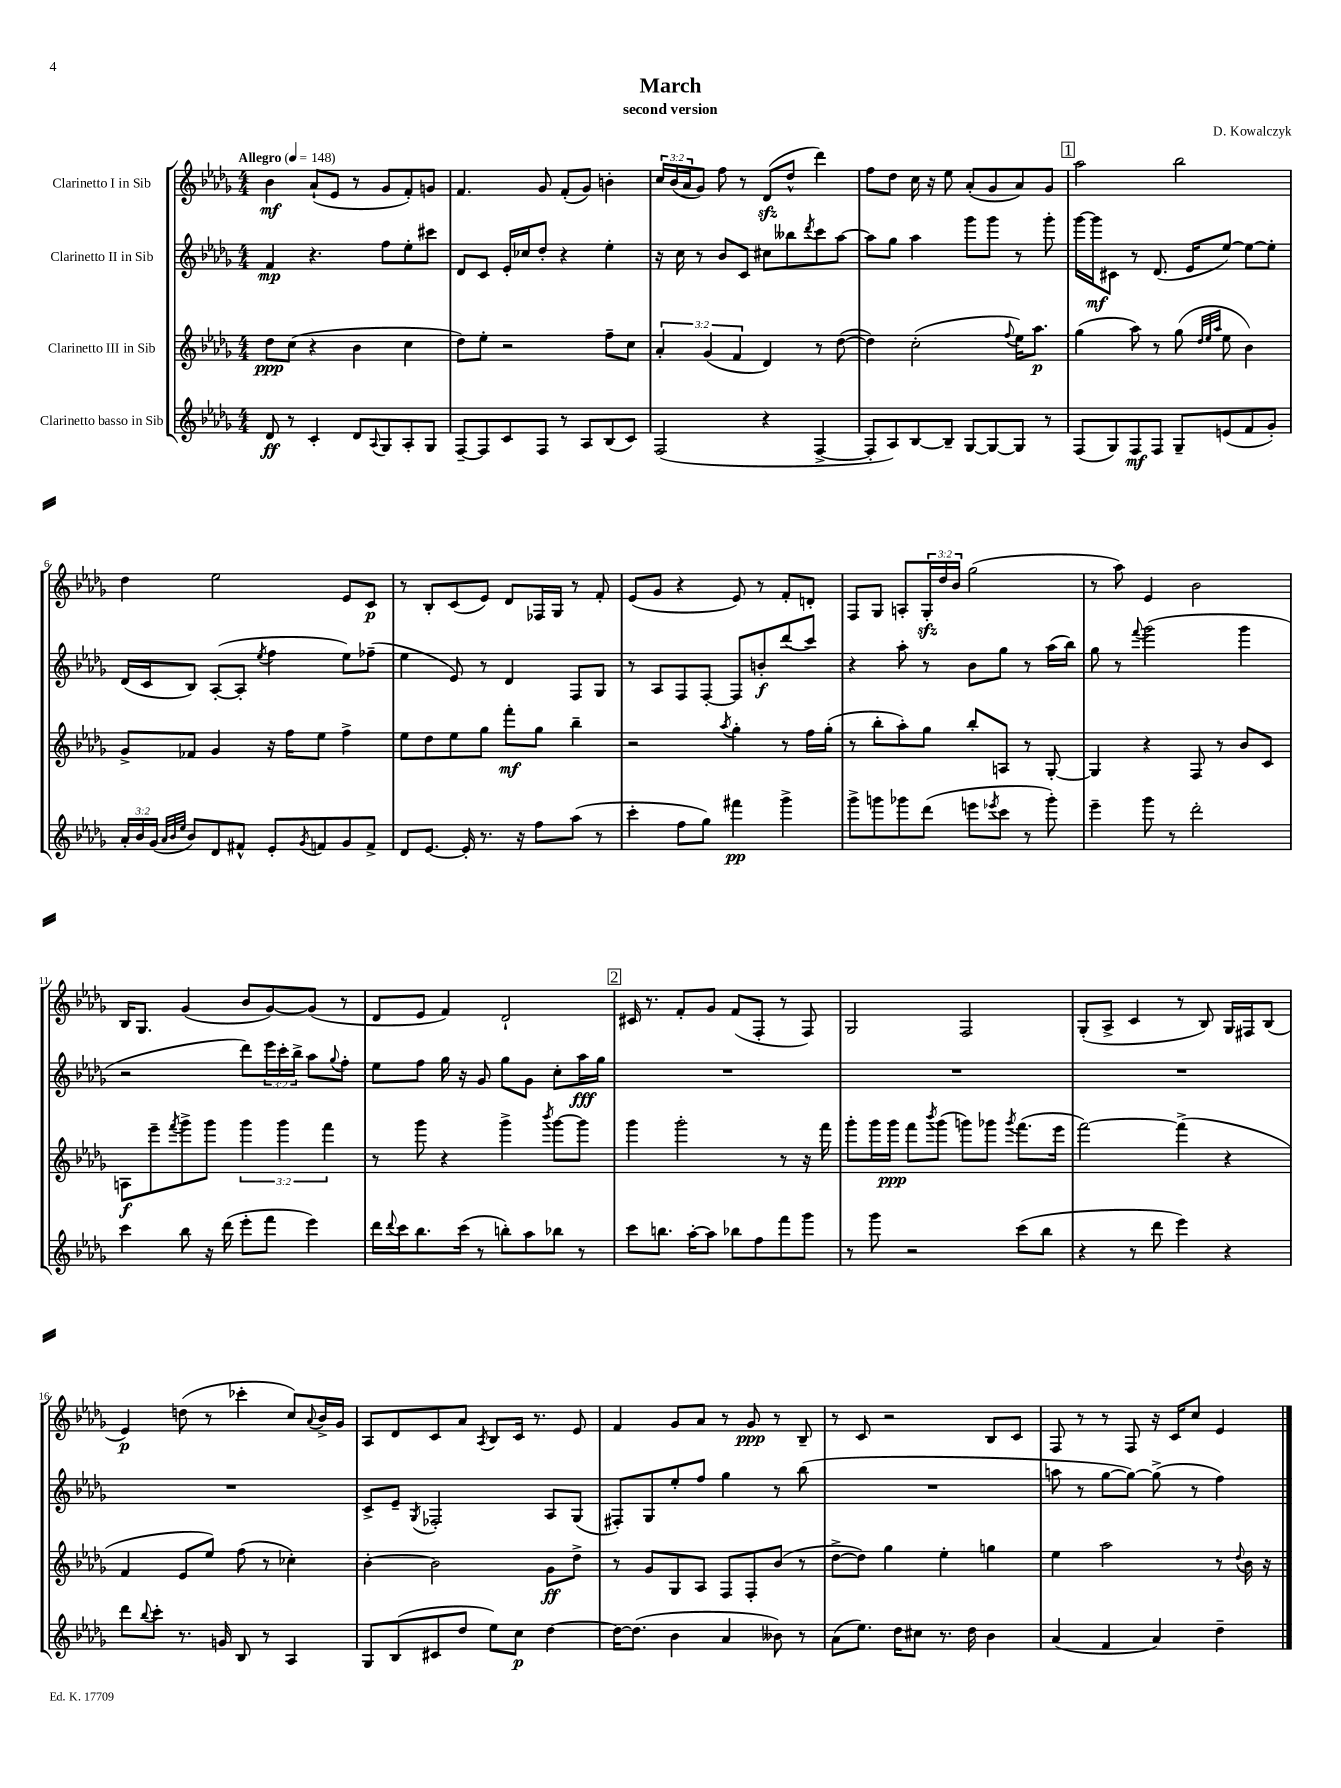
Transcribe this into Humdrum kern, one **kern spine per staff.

**kern	**dynam	**kern	**dynam	**kern	**dynam	**kern	**dynam
*part4	*part4	*part3	*part3	*part2	*part2	*part1	*part1
*staff4	*staff4	*staff3	*staff3	*staff2	*staff2	*staff1	*staff1
*I"Clarinetto basso in Sib	*	*I"Clarinetto III in Sib	*	*I"Clarinetto II in Sib	*	*I"Clarinetto I in Sib	*
*clefG2	*	*clefG2	*	*clefG2	*	*clefG2	*
*k[b-e-a-d-g-]	*	*k[b-e-a-d-g-]	*	*k[b-e-a-d-g-]	*	*k[b-e-a-d-g-]	*
*M4/4	*	*M4/4	*	*M4/4	*	*M4/4	*
*MM148	*	*MM148	*	*MM148	*	*MM148	*
=1	=1	=1	=1	=1	=1	=1	=1
!	!	!	!	!	!	!LO:TX:a:B:t=Allegro	!
8d-/	ff	8dd-\L	ppp	4f/	mp	4b-\	mf
8r	.	(8cc\J	.	.	.	.	.
4c'/	.	4r	.	4.r	.	(8a-`/L	.
.	.	.	.	.	.	8e-/J	.
8d-/L	.	4b-\	.	.	.	8r	.
8qqA-/	.	.	.	.	.	.	.
8G-/	.	.	.	8ff\L	.	8g-/L	.
8A-'/	.	4cc\	.	8ee-'\	.	8f'/)	.
8G-/J	.	.	.	8ccc#X\J	.	8gn/J	.
=2	=2	=2	=2	=2	=2	=2	=2
[8F~/L	.	8dd-\L)	.	8d-/L	.	4.f/	.
8F/]	.	8ee-'\J	.	8c/J	.	.	.
8c/	.	2r	.	16e-'/LL	.	.	.
.	.	.	.	16cc-X/J	.	.	.
8F/J	.	.	.	8dd-'/J	.	8g-/	.
8r	.	.	.	4r	.	(8f'/L	.
8A-/L	.	.	.	.	.	8g-/J)	.
(8B-/	.	8ff~\L	.	4ee-'\	.	4bn'\	.
8c/J)	.	8cc\J	.	.	.	.	.
=3	=3	=3	=3	=3	=3	=3	=3
(2F/	.	6a-'/	.	16r	.	24cc/LL	.
.	.	.	.	.	.	(24b-/	.
.	.	.	.	16cc\	.	.	.
.	.	.	.	.	.	24a-/J	.
.	.	.	.	8r	.	8g-/J)	.
.	.	(6g-/	.	.	.	.	.
.	.	.	.	8b-/L	.	8ff\	.
.	.	6f/	.	.	.	.	.
.	.	.	.	8c/J	.	8r	.
4r	.	4d-/)	.	8cc#X\L	.	(8d-zz/L	.
.	.	.	.	8bb--X\	.	8dd-^^/J	.
.	.	.	.	8qddd-/	.	.	.
[4F^/	.	8r	.	8ccc\	.	4ddd-\)	.
.	.	([8dd-\	.	[8aa-\J	.	.	.
=4	=4	=4	=4	=4	=4	=4	=4
8F'/L]	.	4dd-\])	.	8aa-\L]	.	8ff\L	.
8A-/)	.	.	.	8gg-\J	.	8dd-\J	.
[8B-/	.	(2cc'\	.	4aa-\	.	16cc\	.
.	.	.	.	.	.	16r	.
8B-~/J]	.	.	.	.	.	8ee-\	.
[8G-/L	.	.	.	8ggg-\L	.	(8a-'/L	.
8G-/_	.	.	.	8ggg-\J	.	8g-/	.
.	.	8qqff/	.	.	.	.	.
8G-/J]	.	16ee-\KL)	.	8r	.	8a-/)	.
.	.	8.aa-\J	p	.	.	.	.
8r	.	.	.	8ggg-'\	.	8g-/J	.
!!LO:REH:place=s1:t=1
=5	=5	=5	=5	=5	=5	=5	=5
(8F/L	.	(4gg-\	.	[16ggg-\LL	.	2aa-\	.
.	.	.	.	16ggg-\J]	mf	.	.
8G-/)	.	.	.	8c#X\J	.	.	.
8F/	mf	8aa-\)	.	8r	.	.	.
8F/J	.	8r	.	(8.d-/	.	.	.
8G-~/L	.	(8gg-\	.	.	.	2bb-\	.
.	.	.	.	16e-/KL	.	.	.
.	.	32qqdd-/LLL	.	.	.	.	.
.	.	32qqee-/	.	.	.	.	.
.	.	32qqaa-/JJJ	.	.	.	.	.
(8en/	.	8ee-\	.	[8ee-/J)	.	.	.
8f/	.	4b-\)	.	8ee-\L_	.	.	.
8g-'/J)	.	.	.	8ee-'\J]	.	.	.
!!LO:LB:g=z
=6	=6	=6	=6	=6	=6	=6	=6
24a-'/LL	.	8g-^/L	.	(16d-/LL	.	4dd-\	.
24b-/	.	.	.	.	.	.	.
.	.	.	.	16c/J	.	.	.
(24g-/JJ	.	.	.	.	.	.	.
32qqa-/LLL	.	.	.	.	.	.	.
32qqb-/	.	.	.	.	.	.	.
32qqee-/JJJ	.	.	.	.	.	.	.
8b-/L)	.	8f-X/J	.	8B-/J)	.	.	.
8d-/	.	4g-/	.	([8A-'/L	.	2ee-\	.
8f#X^^/J	.	.	.	8A-'/J]	.	.	.
.	.	.	.	8qee-/	.	.	.
8e-'/L	.	16r	.	4ff\	.	.	.
.	.	16ff\KL	.	.	.	.	.
8qg-/	.	.	.	.	.	.	.
8fn/	.	8ee-\J	.	.	.	.	.
8g-/	.	4ff^\	.	8ee-\L)	.	8e-/L	.
8f^/J	.	.	.	(8ff-X~\J	.	8c/J	p
=7	=7	=7	=7	=7	=7	=7	=7
8d-/L	.	8ee-\L	.	4ee-\	.	8r	.
[8.e-/J	.	8dd-\	.	.	.	8B-'/L	.
.	.	8ee-\	.	8e-/)	.	(8c/	.
16e-'/]	.	.	.	.	.	.	.
8.r	.	8gg-\J	.	8r	.	8e-/J)	.
.	.	8fff'\L	mf	4d-/	.	8d-/L	.
16r	.	.	.	.	.	.	.
8ff\L	.	8gg-\J	.	.	.	16F-X/L	.
.	.	.	.	.	.	16G-/JJ	.
(8aa-\J	.	4bb-~\	.	8F/L	.	8r	.
8r	.	.	.	8G-/J	.	8f'/	.
=8	=8	=8	=8	=8	=8	=8	=8
4ccc'\	.	2r	.	8r	.	(8e-/L	.
.	.	.	.	8A-/L	.	8g-/J	.
8ff\L	.	.	.	8F/	.	4r	.
8gg-\J)	.	.	.	[8F'/J	.	.	.
.	.	8qaa-/	.	.	.	.	.
4fff#X\	pp	4gg-'\	.	8F/L]	.	8e-/)	.
.	.	.	.	8bn'/	f	8r	.
4ggg-^\	.	8r	.	(8ddd-/	.	8f'/L	.
.	.	16ff\LL	.	8ccc/J)	.	8dn'/J	.
.	.	(16gg-'\JJ	.	.	.	.	.
=9	=9	=9	=9	=9	=9	=9	=9
8ggg-^\L	.	8r	.	4r	.	8F/L	.
8gggn\	.	8bb-'\L	.	.	.	8G-/J	.
8ggg-X\	.	8aa-'\)	.	8aa-'\	.	8An'/L	.
(8ddd-\J	.	8gg-\J	.	8r	.	24G-zz'/L	.
.	.	.	.	.	.	24dd-/	.
.	.	.	.	.	.	24b-/JJ	.
8eeen\L	.	8bb-'/L	.	8b-\L	.	(2gg-\	.
8qeee-X/	.	.	.	.	.	.	.
8ccc\J	.	8An/J	.	8gg-\J	.	.	.
8r	.	8r	.	8r	.	.	.
8ggg-'\)	.	[8G-'/	.	(16aa-\LL	.	.	.
.	.	.	.	16bb-\JJ)	.	.	.
=10	=10	=10	=10	=10	=10	=10	=10
4eee-~\	.	4G-/]	.	8gg-\	.	8r	.
.	.	.	.	8r	.	8aa-\)	.
.	.	.	.	8qqfff/	.	.	.
8ggg-\	.	4r	.	(2ggg-\	.	4e-/	.
8r	.	.	.	.	.	.	.
2ddd-'\	.	8F/	.	.	.	2b-\	.
.	.	8r	.	.	.	.	.
.	.	8b-/L	.	4ggg-\	.	.	.
.	.	8c/J	.	.	.	.	.
!!LO:LB:g=z
=11	=11	=11	=11	=11	=11	=11	=11
4ccc\	.	8An\L	f	2r	.	16B-/KL	.
.	.	.	.	.	.	8.G-/J	.
.	.	8eee-~\	.	.	.	.	.
.	.	8qfff/	.	.	.	.	.
8bb-\	.	8ggg-^\	.	.	.	(4g-/	.
16r	.	8ggg-\J	.	.	.	.	.
(16ddd-\	.	.	.	.	.	.	.
8eee-'\L	.	6ggg-\	.	8ddd-\L)	.	8b-/L	.
8fff\J	.	.	.	24eee-\L	.	[8g-/)	.
.	.	6ggg-\	.	24ccc'\	.	.	.
.	.	.	.	24bb-^\JJ	.	.	.
4eee-\)	.	.	.	8aa-\L	.	(8g-/J]	.
.	.	6fff\	.	.	.	.	.
.	.	.	.	8qqgg-/	.	.	.
.	.	.	.	8ff'\J	.	8r	.
=12	=12	=12	=12	=12	=12	=12	=12
16ddd-\LL	.	8r	.	8ee-\L	.	8d-/L	.
8qqddd-/	.	.	.	.	.	.	.
16ccc\J	.	.	.	.	.	.	.
8.bb-\	.	8ggg-\	.	8ff\J	.	8e-/J	.
.	.	4r	.	16gg-\	.	4f/)	.
(16ccc\Jk	.	.	.	16r	.	.	.
8r	.	.	.	8g-/	.	.	.
8bbn'\L)	.	4ggg-^\	.	8gg-\L	.	2d-`/	.
8aa-\	.	.	.	8g-\J	.	.	.
.	.	8qbbb-/	.	.	.	.	.
8bb-X\J	.	[8ggg-\L	.	8cc'\L	.	.	.
8r	.	8ggg-\J]	.	16aa-\L	fff	.	.
.	.	.	.	16gg-\JJ	.	.	.
!!LO:REH:place=s1:t=2
=13	=13	=13	=13	=13	=13	=13	=13
8ccc\L	.	4ggg-\	.	1r	.	16c#X/	.
.	.	.	.	.	.	8.r	.
8.bbn\J	.	.	.	.	.	.	.
.	.	2ggg-'\	.	.	.	8f'/L	.
[16aa-'\KL	.	.	.	.	.	.	.
8aa-\J]	.	.	.	.	.	8g-/J	.
8bb-X\L	.	.	.	.	.	(8f/L	.
8ff\	.	.	.	.	.	8F'/J	.
8fff\	.	8r	.	.	.	8r	.
8ggg-\J	.	16r	.	.	.	8F/)	.
.	.	16fff\	.	.	.	.	.
=14	=14	=14	=14	=14	=14	=14	=14
8r	.	8ggg-'\L	.	1r	.	2G-/	.
8ggg-\	.	16ggg-\L	.	.	.	.	.
.	.	16ggg-\JJ	ppp	.	.	.	.
2r	.	8fff\L	.	.	.	.	.
.	.	8qbbb-/	.	.	.	.	.
.	.	(8ggg-\J	.	.	.	.	.
.	.	8gggn\L)	.	.	.	2F/	.
.	.	8ggg-X\J	.	.	.	.	.
.	.	8qggg-/	.	.	.	.	.
(8ccc\L	.	(8.fff\L	.	.	.	.	.
8bb-\J	.	.	.	.	.	.	.
.	.	16eee-\Jk	.	.	.	.	.
=15	=15	=15	=15	=15	=15	=15	=15
4r	.	[2fff\)	.	1r	.	(8G-'/L	.
.	.	.	.	.	.	8A-^/J	.
8r	.	.	.	.	.	4c/	.
8ddd-\	.	.	.	.	.	.	.
4eee-\)	.	(4fff^\]	.	.	.	8r	.
.	.	.	.	.	.	8B-/)	.
4r	.	4r	.	.	.	16G-/LL	.
.	.	.	.	.	.	16F#X/J	.
.	.	.	.	.	.	(8B-/J	.
!!LO:LB:g=z
=16	=16	=16	=16	=16	=16	=16	=16
8ddd-\L	.	4f/	.	1r	.	4e-/)	p
8qqbb-/	.	.	.	.	.	.	.
8ccc'\J	.	.	.	.	.	.	.
8.r	.	8e-/L	.	.	.	(8ddn\	.
.	.	8ee-/J)	.	.	.	8r	.
16gn/	.	.	.	.	.	.	.
8B-/	.	(8ff\	.	.	.	4ccc-X'\	.
8r	.	8r	.	.	.	.	.
4A-/	.	4cc-X'\)	.	.	.	8cc/L)	.
.	.	.	.	.	.	8qqa-/	.
.	.	.	.	.	.	16b-^/L	.
.	.	.	.	.	.	16g-/JJ	.
=17	=17	=17	=17	=17	=17	=17	=17
8G-/L	.	[4b-'\	.	8c^/L	.	8A-/L	.
(8B-/	.	.	.	8e-~/J	.	8d-/	.
.	.	.	.	8qG-/	.	.	.
8c#X/	.	2b-\]	.	2F-X'/	.	8c/	.
8dd-/J	.	.	.	.	.	8a-/J	.
.	.	.	.	.	.	8qA-/	.
8ee-\L)	.	.	.	.	.	8B-/L	.
8cc\J	p	.	.	.	.	16c/Jk	.
.	.	.	.	.	.	8.r	.
[4dd-\	.	8g-\L	ff	8A-/L	.	.	.
.	.	8dd-^\J	.	(8G-/J	.	8e-/	.
=18	=18	=18	=18	=18	=18	=18	=18
16dd-\KL_	.	8r	.	8F#X'/L)	.	4f/	.
(8.dd-\J]	.	.	.	.	.	.	.
.	.	8g-/L	.	8G-/	.	.	.
4b-\	.	8G-/	.	8ee-'/	.	8g-/L	.
.	.	8A-/J	.	8ff/J	.	8a-/J	.
4a-/	.	8F/L	.	4gg-\	.	8r	.
.	.	8F'/	.	.	.	8g-/	ppp
8b--X\)	.	(8b-/J	.	8r	.	8r	.
8r	.	8r	.	(8bb-\	.	8B-~/	.
=19	=19	=19	=19	=19	=19	=19	=19
(8a-\L	.	[8dd-^\L	.	1r	.	8r	.
8.ee-\J)	.	8dd-\J])	.	.	.	8c/	.
.	.	4gg-\	.	.	.	2r	.
16dd-\KL	.	.	.	.	.	.	.
8cc#X\J	.	.	.	.	.	.	.
8.r	.	4ee-'\	.	.	.	.	.
16dd-\	.	.	.	.	.	.	.
4b-\	.	4ggn\	.	.	.	8B-/L	.
.	.	.	.	.	.	8c/J	.
=20	=20	=20	=20	=20	=20	=20	=20
(4a-/	.	4ee-\	.	8aan\	.	8F/	.
.	.	.	.	8r	.	8r	.
4f/	.	2aa-\	.	[8gg-\L	.	8r	.
.	.	.	.	8gg-\J_)	.	8F/	.
4a-/)	.	.	.	(8gg-^\]	.	16r	.
.	.	.	.	.	.	16c/KL	.
.	.	.	.	8r	.	8cc/J	.
4dd-~\	.	8r	.	4ff\)	.	4e-/	.
.	.	8qqdd-/	.	.	.	.	.
.	.	16b-\	.	.	.	.	.
.	.	16r	.	.	.	.	.
==	==	==	==	==	==	==	==
*-	*-	*-	*-	*-	*-	*-	*-
